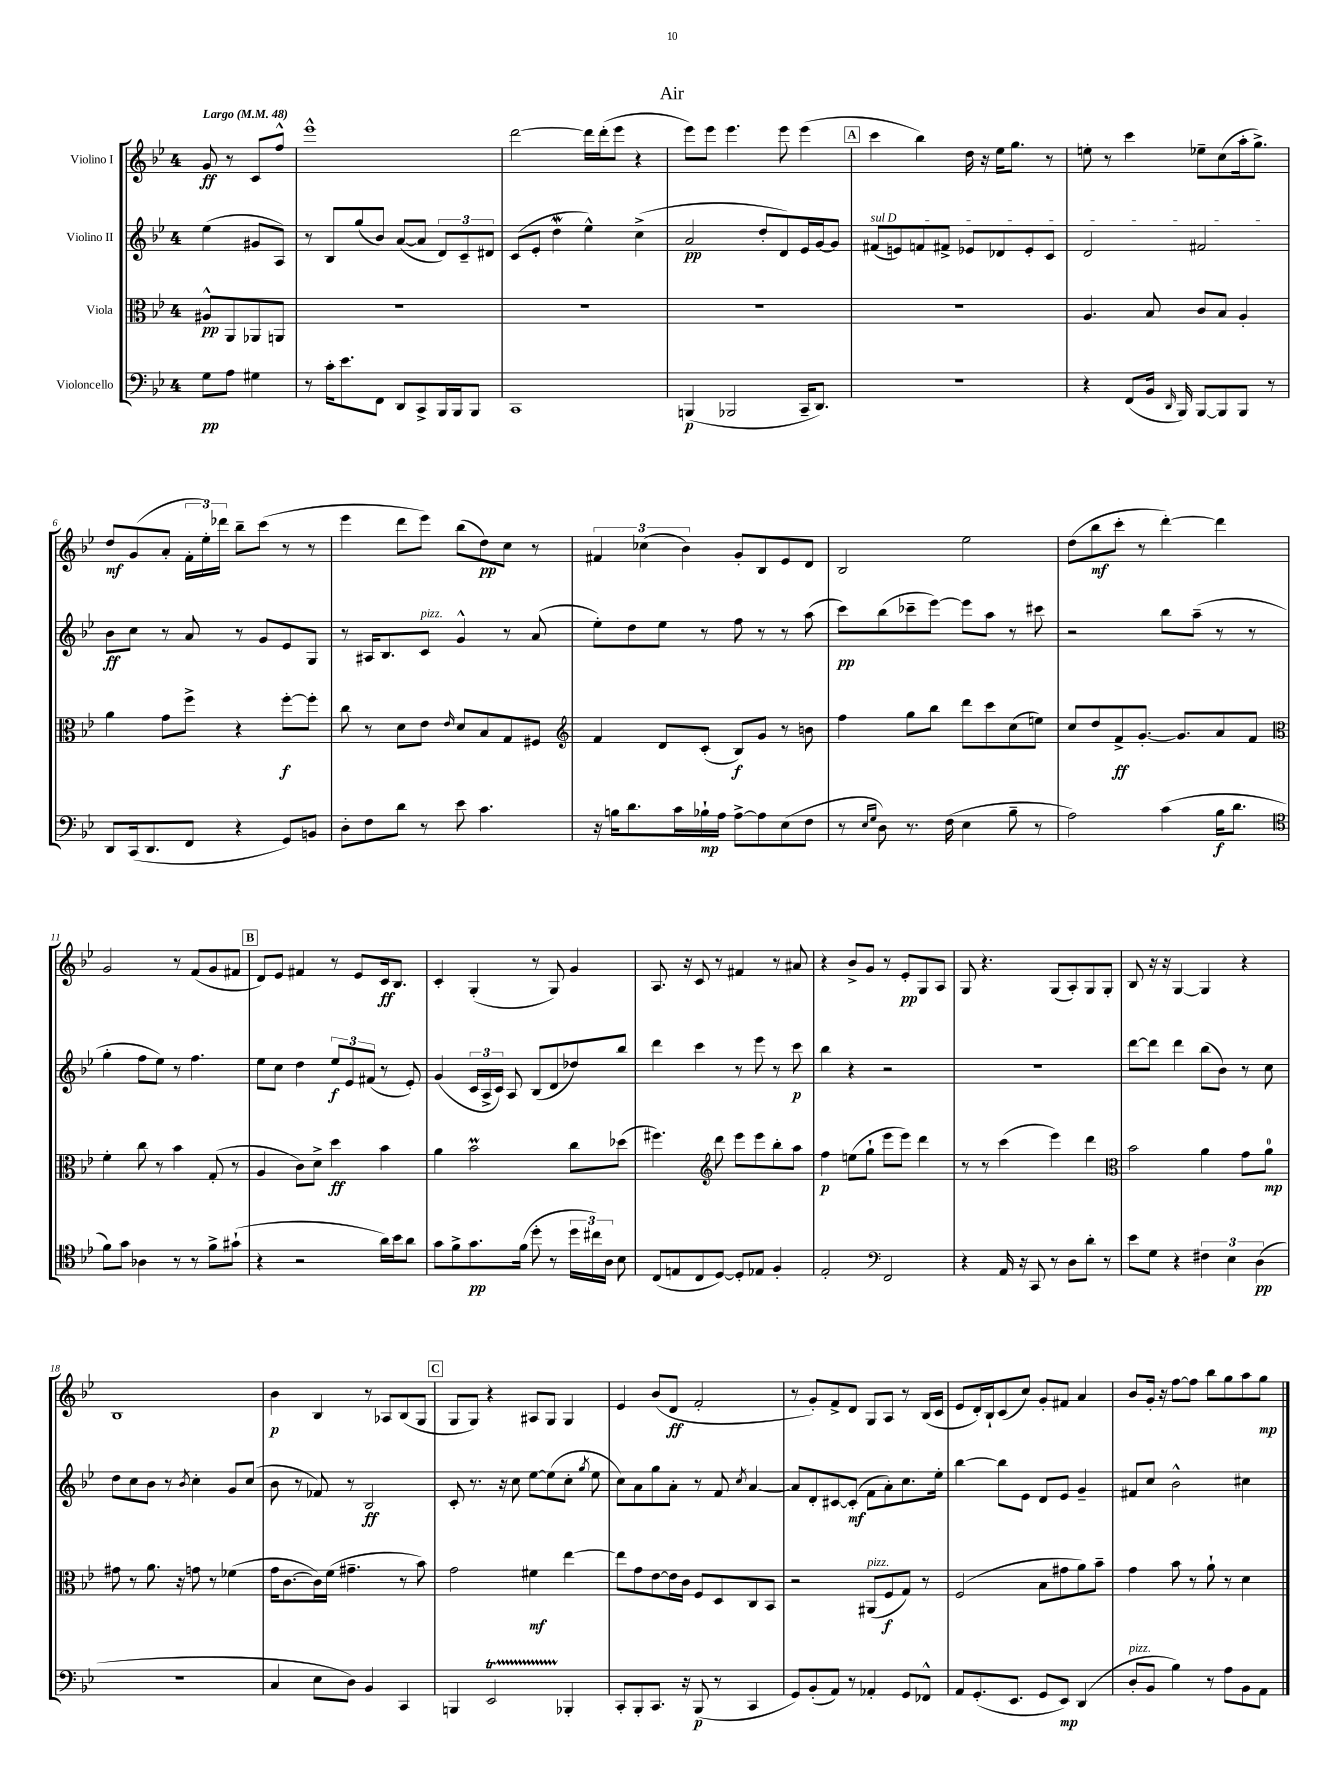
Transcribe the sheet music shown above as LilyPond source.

\header { title = "Air" }
<<
\new StaffGroup <<
\new Staff = "s0" \with { instrumentName = "Violino I" } {
    \clef treble \key bes \major \once \override Staff.TimeSignature.style = #'single-digit \time 4/4 \partial 2 \tempo "Largo" 4 = 48
    \autoBeamOff g'8\ff r8 c'8[ f''8]-^ |
    ees'''1-^ |
    d'''2~ d'''16[ d'''16-.( ees'''8] r4 |
    ees'''8[) ees'''8] ees'''4. ees'''8 ees'''4( |
    \mark \markup { \box "A" } c'''4 bes''4) d''16 r16 ees''16[ g''8.] r8 |
    e''8-. r8 c'''4 ees''8[-- c''8( a''16-. g''8.]->) |
    d''8[\mf g'8( a'8]-. \tuplet 3/2 { f'16[-. ees''16-.) des'''16] } bes''8[-- c'''8]( r8 r8 |
    ees'''4 d'''8[ ees'''8]) bes''8[( d''8\pp) c''8] r8 |
    \tuplet 3/2 { fis'4 ces''4( bes'4) } g'8[-. bes8 ees'8 d'8] |
    bes2 ees''2 |
    d''8[( bes''8\mf c'''8]-. r8 d'''4~-.) d'''4 |
    g'2 r8 f'8[( g'8 fis'8] |
    \mark \markup { \box "B" } d'8[) ees'8] fis'4 r8 ees'8[ c'16\ff bes8.] |
    c'4-. g4-.( r8 g8) g'4 |
    a8. r16 c'8 r8 fis'4 r8 ais'8 |
    r4 bes'8[-> g'8] r8 ees'8[-.\pp g8 a8] |
    g8 r4. g8[( a8-.) g8 g8]-. |
    bes8 r16 r16 g4~ g4 r4 |
    bes1 |
    bes'4\p bes4 r8 aes8[ bes8( g8] |
    \mark \markup { \box "C" } g8[ g8]) r4 ais8[ g8] g4 |
    ees'4 bes'8[( d'8]\ff f'2-. |
    r8 g'8[-.) f'8-> d'8] g8[ a8] r8 bes16[( c'16] |
    ees'8[ d'16-.) bes16-! c'8( c''8]) g'8[-. fis'8] a'4 |
    bes'8[ g'16]-. r16 f''8[~ f''8] bes''8[ g''8 a''8 g''8]\mp \bar "|." |
}
\new Staff = "s1" \with { instrumentName = "Violino II" } {
    \clef treble \key bes \major \once \override Staff.TimeSignature.style = #'single-digit \time 4/4 \partial 2
    \autoBeamOff ees''4( gis'8[ a8]) |
    r8 bes8[ g''8( bes'8]) a'8[~( a'8] \tuplet 3/2 { d'8[) c'8-- dis'8] } |
    c'8[( ees'8]-. d''4\mordent ees''4-^) c''4->( |
    a'2\pp d''8[-. d'8) ees'16 g'16~ g'8] |
    \mark \markup { \box "A" } \once \override TextSpanner.bound-details.left.text = \markup { \italic "sul D" } fis'8[\startTextSpan( e'8) f'8 fis'8]-> ees'8[ des'8 ees'8-. c'8] |
    d'2 fis'2\stopTextSpan |
    bes'8[\ff c''8] r8 a'8 r8 g'8[ ees'8 g8] |
    r8 ais16[ bes8. c'8]^\markup { \italic "pizz." } g'4-^ r8 a'8( |
    ees''8[-.) d''8 ees''8] r8 f''8 r8 r8 a''8( |
    c'''8[\pp) bes''8( ces'''8-- ees'''8]~) ees'''8[ a''8] r8 cis'''8 |
    r2 bes''8[ a''8]--( r8 r8 |
    g''4-. f''8[ ees''8]) r8 f''4. |
    \mark \markup { \box "B" } ees''8[ c''8] d''4 \tuplet 3/2 { ees''8[\f ees'8 fis'8]( } r8 ees'8-.) |
    g'4( \tuplet 3/2 { c'16[ a16-> c'16]) } a8 bes8[( d'8 des''8) bes''8] |
    d'''4 c'''4 r8 ees'''8 r8 c'''8\p |
    bes''4 r4 r2 |
    R1 |
    d'''8[~ d'''8] d'''4 bes''8[( bes'8]) r8 c''8 |
    d''8[ c''8 bes'8] r8 \acciaccatura { bes'8 } c''4-. g'8[ c''8]( |
    bes'8 r8 fes'8) r8 bes2\ff |
    \mark \markup { \box "C" } c'8-. r8. r16 c''8 ees''8[~ ees''8( c''8]-. \acciaccatura { g''8 } ees''8 |
    c''8[) a'8 g''8 a'8]-. r8 f'8 \acciaccatura { c''8 } a'4~ |
    a'8[ d'8-. cis'8~ cis'8]-.\mf( f'8[ a'8-.) c''8. ees''16]-. |
    bes''4~ bes''8[ ees'8] d'8[ ees'8] g'4-- |
    fis'8[ c''8] bes'2-^ cis''4 \bar "|." |
}
\new Staff = "s2" \with { instrumentName = "Viola" } {
    \clef alto \key bes \major \once \override Staff.TimeSignature.style = #'single-digit \time 4/4 \partial 2
    \autoBeamOff ais8[-^\pp a,8 aes,8 a,8] |
    R1 |
    R1 |
    R1 |
    \mark \markup { \box "A" } R1 |
    a4. bes8 c'8[ bes8] a4-. |
    a'4 g'8[ f''8]-> r4 f''8[~-.\f f''8]-. |
    c''8 r8 d'8[ ees'8] \grace { ees'16 } d'8[ bes8 g8 fis8] |
    \clef treble f'4 d'8[ c'8]-.( bes8[\f) g'8] r8 b'8 |
    f''4 g''8[ bes''8] d'''8[ c'''8 c''8( e''8]) |
    c''8[ d''8 f'8->\ff g'8.]~-. g'8.[ a'8 f'8] |
    \clef alto f'4-. c''8 r8 bes'4 g8-.( r8 |
    \mark \markup { \box "B" } a4 c'8[) d'8]-> d''4\ff bes'4 |
    a'4 bes'2\prall c''8[ des''8]( |
    fis''4.) \clef treble d'''8 ees'''8[ ees'''8 bes''8-. a''8] |
    f''4\p e''8[( g''8]-! ees'''8[ ees'''8]) d'''4 |
    r8 r8 c'''4( ees'''4) d'''4 |
    \clef alto bes'2 a'4 g'8[ a'8]-0\mp |
    gis'8 r8 a'8. r16 g'8 r8 fes'4( |
    g'16[ c'8.~ c'16) f'16]( gis'4.-- r8 bes'8) |
    \mark \markup { \box "C" } g'2 fis'4\mf ees''4~ |
    ees''8[ g'8 ees'8~ ees'16 c'16] f8[ d8 c8 bes,8] |
    r2 ais,8[^\markup { \italic "pizz." }( f8\f g8]) r8 |
    f2( bes8[ gis'8 a'8) bes'8]-- |
    g'4 bes'8 r8 a'8-! r8 d'4 \bar "|." |
}
\new Staff = "s3" \with { instrumentName = "Violoncello" } {
    \clef bass \key bes \major \once \override Staff.TimeSignature.style = #'single-digit \time 4/4 \partial 2
    \autoBeamOff g8[\pp a8] gis4 |
    r8 c'16[-. ees'8. f,8] d,8[ c,8-> bes,,16 bes,,16 bes,,8] |
    c,1 |
    b,,4\p( bes,,2 c,16[-- d,8.]) |
    \mark \markup { \box "A" } R1 |
    r4 f,8[( bes,16] \grace { d,16 } bes,,16) bes,,8[~ bes,,8 bes,,8] r8 |
    d,8[ c,16( d,8. f,8] r4 g,8[) b,8] |
    d8[-. f8 d'8] r8 ees'8 c'4. |
    r16 b16[ d'8. c'16 bes16-!\mp a16] a8[~-> a8 ees8( f8] |
    r8 \grace { ees16[ g16] } d8) r8. f16( ees4 bes8-- r8 |
    a2) c'4( bes16[\f d'8.] |
    \clef tenor f'8[) g'8] aes4 r8 r8 f'8[-> gis'8]-!( |
    \mark \markup { \box "B" } r4 r2 a'16[) bes'16 a'8] |
    g'8[ f'8-> g'8.\pp f'16]( d''8-. r8 \tuplet 3/2 { d''16[ cis''16) a16] } bes8 |
    c8[( e8 c8 d8]~) d8[-. ees8] f4-. |
    ees2-. \clef bass f,2 |
    r4 a,16 r16 c,8 r8 d8[ d'8]-. r8 |
    ees'8[ g8] r4 \tuplet 3/2 { fis4 ees4 d4\pp( } |
    R1 |
    c4 ees8[ d8]) bes,4 c,4 |
    \mark \markup { \box "C" } b,,4 ees,2\startTrillSpan bes,,4-.\stopTrillSpan |
    c,8[-. bes,,8-. c,8.] r16 bes,,8\p( r8 c,4 |
    g,8[) bes,8-.( a,8]) r8 aes,4-. g,8[ fes,8]-^ |
    a,8[ g,8.-.( ees,8.] g,8[ ees,8]\mp) d,4( |
    d8[-.^\markup { \italic "pizz." } bes,8] bes4) r8 a8[ bes,8 a,8] \bar "|." |
}
>>
>>
